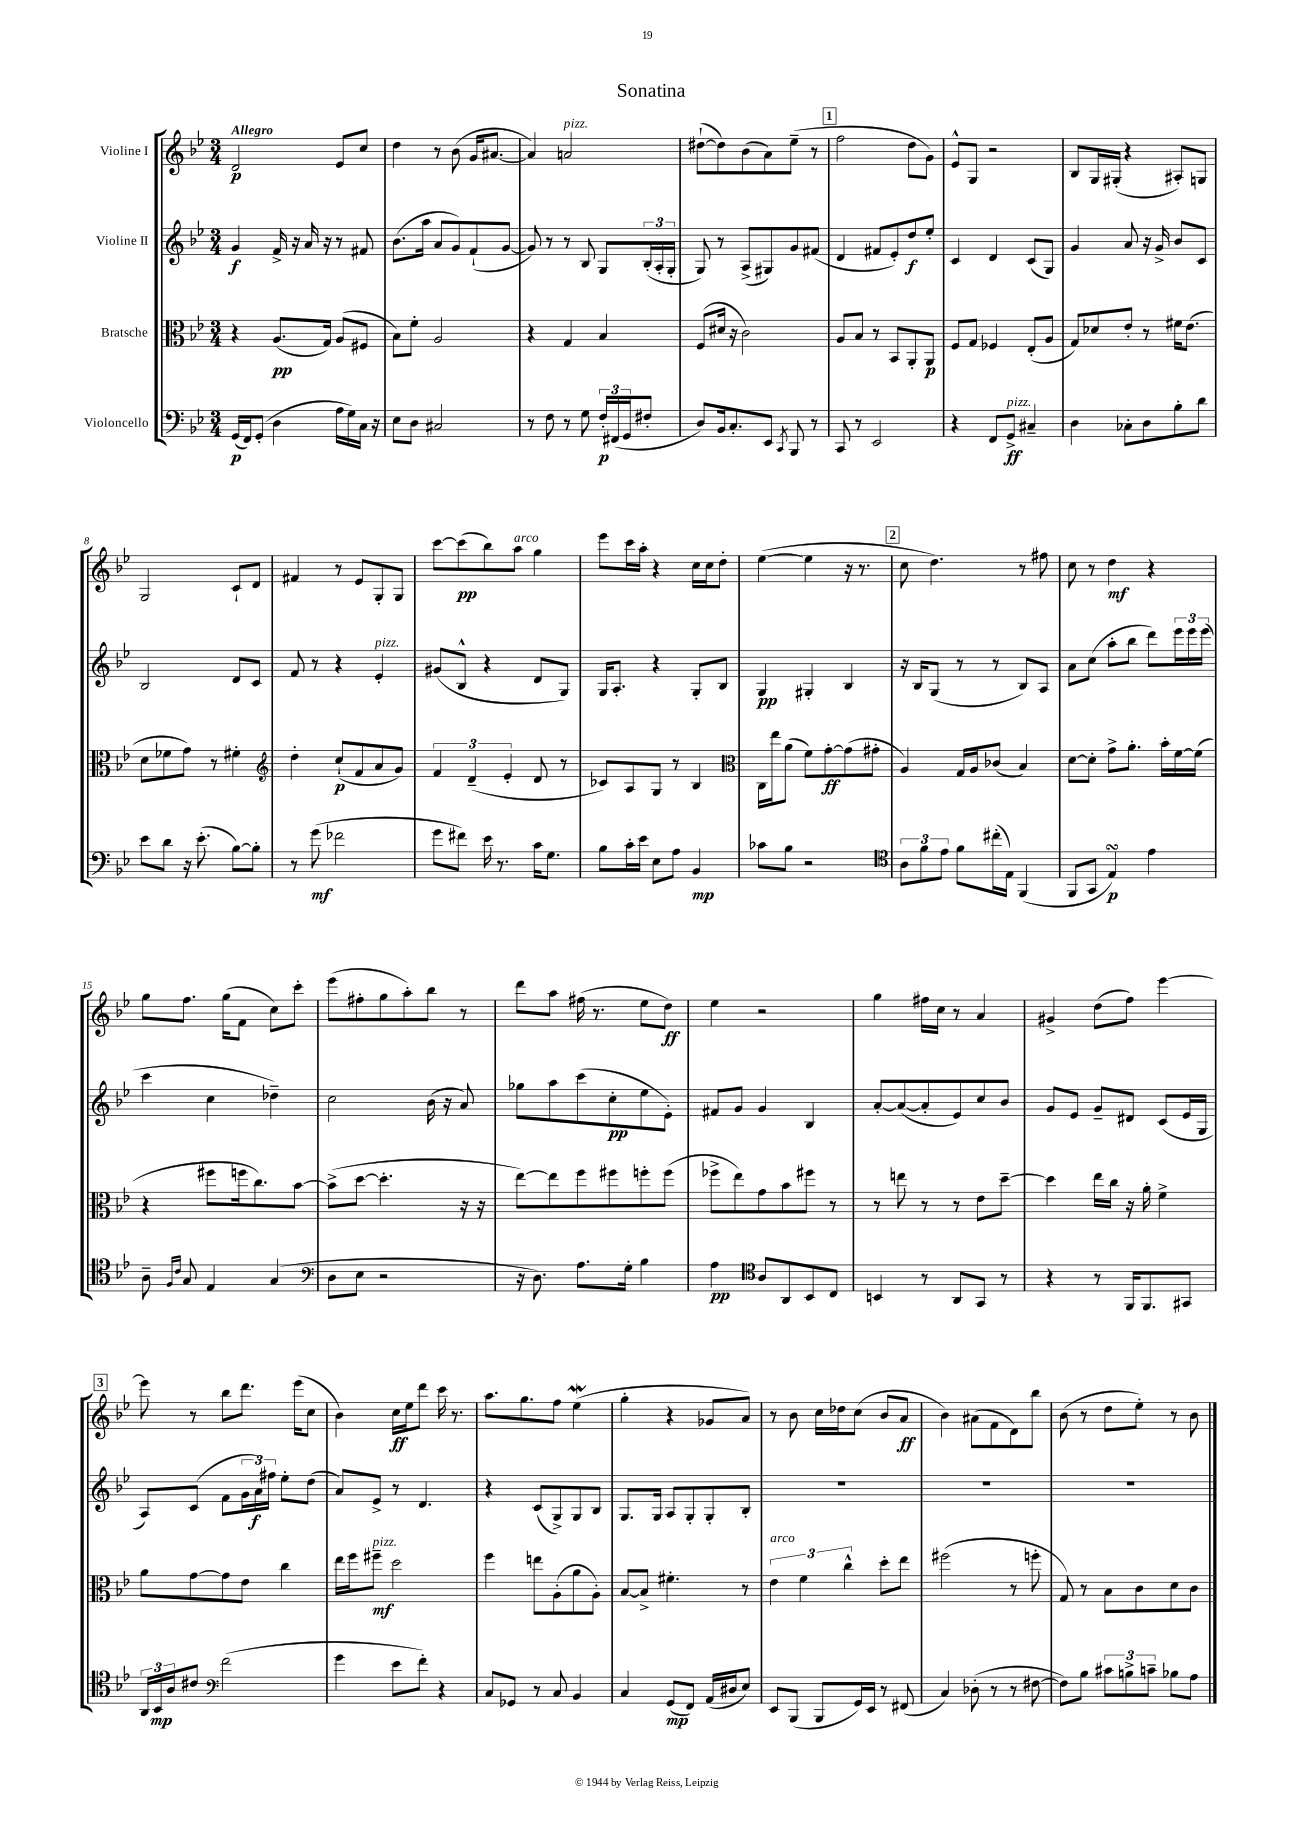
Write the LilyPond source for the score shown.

\header { title = "Sonatina" }
<<
\new StaffGroup <<
\new Staff = "s0" \with { instrumentName = "Violine I" } {
    \clef treble \key bes \major \numericTimeSignature \time 3/4 \tempo "Allegro"
    d'2\p ees'8 c''8 |
    d''4 r8 bes'8( g'16 ais'8.~ |
    ais'4) a'2^\markup { \italic "pizz." } |
    dis''8~-!( dis''8) bes'8( a'8) ees''8--( r8 |
    \mark \markup { \box "1" } f''2 d''8 g'8) |
    ees'8-^ g8 r2 |
    bes8 g16 gis16-.( r4 ais8-.) g8 |
    g2 c'8-! d'8 |
    fis'4 r8 ees'8 g8-. g8 |
    c'''8~ c'''8\pp( bes''8) a''8^\markup { \italic "arco" } g''4 |
    ees'''8 c'''16 a''16-. r4 c''16 c''16 d''8-. |
    ees''4~( ees''4 r16 r8. |
    \mark \markup { \box "2" } c''8 d''4.) r8 fis''8 |
    c''8 r8 d''4\mf r4 |
    g''8 f''8. g''16( f'8 c''8) c'''8-. |
    ees'''8( fis''8-. g''8 a''8-.) bes''8 r8 |
    d'''8 a''8 fis''16( r8. ees''8 d''8\ff) |
    ees''4 r2 |
    g''4 fis''16 c''16 r8 a'4 |
    gis'4-> d''8( f''8) ees'''4~ |
    \mark \markup { \box "3" } ees'''8 r8 bes''8 d'''8. ees'''16( c''8 |
    bes'4) c''16\ff ees''16 d'''8 c'''16 r8. |
    a''8. g''8. f''8 ees''4\mordent( |
    g''4-. r4 ges'8 a'8) |
    r8 bes'8 c''16 des''16 c''8( bes'8 a'8\ff |
    bes'4) ais'8( f'8 d'8) bes''8 |
    bes'8( r8 d''8 ees''8-.) r8 bes'8 \bar "|." |
}
\new Staff = "s1" \with { instrumentName = "Violine II" } {
    \clef treble \key bes \major \numericTimeSignature \time 3/4
    g'4\f f'16-> r16 a'16 r16 r8 fis'8 |
    bes'8.( a''16 a'8 g'8) f'8-!( g'8~ |
    g'8) r8 r8 bes8 g8 \tuplet 3/2 { bes16-.( a16-. g16-. } |
    g8) r8 a8->( gis8) g'8 fis'8( |
    \mark \markup { \box "1" } d'4 fis'8 ees'8-.) d''8\f ees''8-. |
    c'4 d'4 c'8( g8) |
    g'4 a'8 r16 g'16-> bes'8 c'8 |
    bes2 d'8 c'8 |
    f'8 r8 r4 ees'4-.^\markup { \italic "pizz." } |
    gis'8( bes8-^ r4 d'8 g8) |
    g16 a8.-. r4 g8-. bes8 |
    g4\pp gis4-. bes4 |
    \mark \markup { \box "2" } r16 bes16 g8( r8 r8 bes8) a8 |
    a'8 c''8( a''8-. bes''8 d'''8) \tuplet 3/2 { ees'''16 ees'''16 ees'''16( } |
    c'''4 c''4 des''4--) |
    c''2 bes'16( r16 a'8) |
    ges''8 a''8 c'''8( c''8-.\pp ees''8 ees'8-.) |
    fis'8 g'8 g'4 bes4 |
    a'8~-. a'8~( a'8-. ees'8) c''8 bes'8 |
    g'8 ees'8 g'8-- dis'8 c'8( ees'16 g16 |
    \mark \markup { \box "3" } a8) c'8( f'8 \tuplet 3/2 { g'16 a'16\f) fis''16 } ees''8-. d''8( |
    a'8) ees'8-> r8 d'4. |
    r4 c'8( g8->) g8 bes8 |
    g8. g16 a8 g8-. g8-. bes8-. |
    R2. |
    R2. |
    R2. \bar "|." |
}
\new Staff = "s2" \with { instrumentName = "Bratsche" } {
    \clef alto \key bes \major \numericTimeSignature \time 3/4
    r4 a8.\pp( g16) a8( fis8 |
    bes8) f'8-. a2 |
    r4 g4 bes4 |
    f8( dis'16 r16 c'2) |
    \mark \markup { \box "1" } a8 bes8 r8 bes,8 a,8-. a,8\p |
    f8 g8 fes4 ees8-.( a8 |
    g8) des'8 ees'8-. r8 fis'16 ees'8.( |
    d'8 fes'8 g'8) r8 fis'4-. |
    \clef treble d''4-. c''8-!\p( f'8 a'8 g'8) |
    \tuplet 3/2 { f'4 d'4--( ees'4-. } d'8 r8 |
    ces'8) a8 g8 r8 bes4 |
    \clef alto c16 ees''16 a'8( f'8) g'8~-.\ff g'8( gis'8-. |
    \mark \markup { \box "2" } a4) g16 a16 ces'8( bes4) |
    d'8~ d'8-. g'8-> a'8.-. bes'16-. f'16~ f'16( |
    r4 fis''8 f''16 c''8.) bes'8~ |
    bes'8->( d''8~ d''4.-. r16 r16 |
    ees''8~) ees''8 f''8 fis''8 f''8-. f''8( |
    fes''8-> ees''8) g'8 bes'8 fis''8 r8 |
    r8 e''8 r8 r8 ees'8 d''8~-- |
    d''4 ees''16 c''16 r16 a'16-. f'4-> |
    \mark \markup { \box "3" } a'8 g'8~ g'8 ees'8 c''4 |
    ees''16 f''16 fis''8--\mf^\markup { \italic "pizz." } d''2 |
    f''4 e''8 a8-.( a'8 a8-.) |
    bes8~ bes8-> fis'4.-. r8 |
    \tuplet 3/2 { ees'4^\markup { \italic "arco" } f'4 c''4-^ } d''8-. ees''8 |
    fis''2( r8 f''8-. |
    g8) r8 bes8 c'8 d'8 c'8 \bar "|." |
}
\new Staff = "s3" \with { instrumentName = "Violoncello" } {
    \clef bass \key bes \major \numericTimeSignature \time 3/4
    g,16\p( f,16) g,8-.( d4 a16 g16) c16 r16 |
    ees8 d8 cis2 |
    r8 f8 r8 g8 \tuplet 3/2 { f16-.\p fis,16( g,16 } fis8-. |
    d8) bes,16 c8.-. ees,8 \acciaccatura { c,8 } bes,,8 r8 |
    \mark \markup { \box "1" } c,8 r8 ees,2 |
    r4 f,8 g,8->\ff^\markup { \italic "pizz." } cis4-- |
    d4 ces8-. d8 bes8-. d'8 |
    ees'8 d'8 r16 ees'8.-.( bes8~) bes8-. |
    r8 g'8\mf( fes'2 |
    g'8 fis'8) ees'16 r8. c'16 g8. |
    bes8 c'16-. ees'16 ees8 a8 bes,4\mp |
    ces'8 bes8 r2 |
    \mark \markup { \box "2" } \clef tenor \tuplet 3/2 { a8 f'8 ees'8 } f'8 cis''16-.( ees16) f,4( |
    f,8 g,8 ees4\turn\p) ees'4 |
    a8-- \grace { f16 c'16 } g8 ees4 g4( |
    \clef bass d8 ees8 r2 |
    r16 d8.) a8. g16-. bes4 |
    a4\pp \clef tenor a8 a,8 bes,8 c8 |
    b,4 r8 a,8 g,8 r8 |
    r4 r8 f,16 f,8. gis,8 |
    \mark \markup { \box "3" } \tuplet 3/2 { a,16 bes,16\mp a16 } cis'8 \clef bass f'2( |
    g'4 ees'8 f'8-.) r4 |
    c8 ges,8 r8 c8 bes,4 |
    c4 g,8\mp( f,8) a,16( dis16 ees8) |
    ees,8 bes,,8( bes,,8 g,16) ees,16 r8 fis,8( |
    c4) des8-.( r8 r8 fis8~ |
    fis8) bes8 \tuplet 3/2 { cis'8 b8-> c'8-- } bes8 a8 \bar "|." |
}
>>
>>
